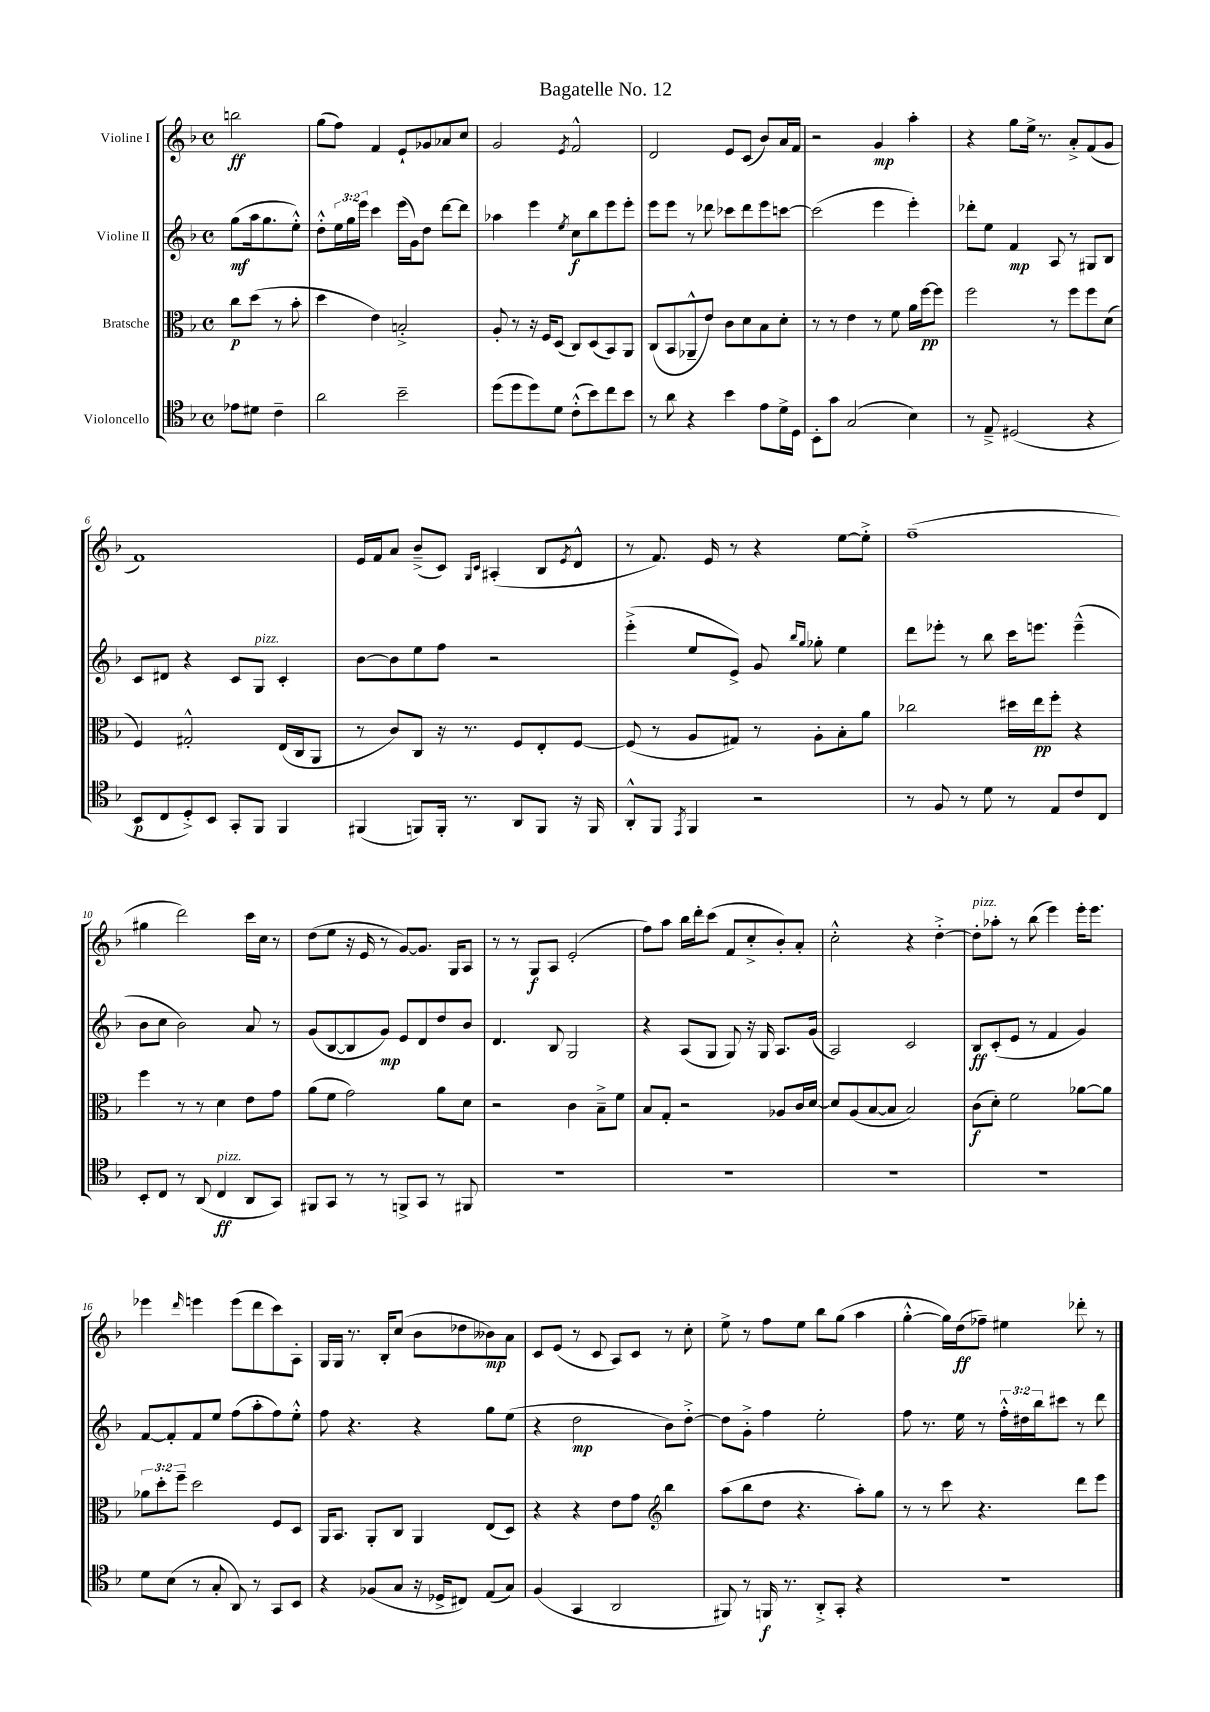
\header { title = "Bagatelle No. 12" }
<<
\new StaffGroup <<
\new Staff = "s0" \with { instrumentName = "Violine I" } {
    \clef treble \key f \major \defaultTimeSignature \time 4/4 \partial 2
    b''2\ff |
    g''8( f''8) f'4 e'8-! ges'8 aes'8 c''8 |
    g'2 \acciaccatura { e'8 } f'2-^ |
    d'2 e'8 c'8( bes'8) a'16 f'16 |
    r2 g'4\mp a''4-. |
    r4 g''8 e''16-> r8. a'8-.-> f'8( g'8 |
    f'1) |
    e'16 f'16 a'8 bes'8--->( c'8) \grace { g16 c'16 } ais4-.( bes8 \acciaccatura { e'8 } d'8-^ |
    r8 f'8.) e'16 r8 r4 e''8~ e''8-.-> |
    f''1--( |
    gis''4 d'''2) c'''16 c''16 r8 |
    d''8( e''8 r16 e'16 r8 g'8~) g'8. g16 a8 |
    r8 r8 g8\f a8 e'2-.( |
    f''8) a''8 bes''16 d'''16-. c'''8( f'8 c''8-.-> bes'8-.) a'8-. |
    c''2-.-^ r4 d''4~-.-> |
    d''8-.^\markup { \italic "pizz." } aes''8-. r8 bes''8( e'''4) e'''16-. e'''8. |
    ees'''4 \grace { d'''16 } e'''4 e'''8( d'''8 c'''8) a8-. |
    g16 g16 r8. bes16-. c''8( bes'8 des''8 beses'8\mp) a'8 |
    c'8 e'8( r8 c'8 a8) c'8 r8 c''8-. |
    e''8-> r8 f''8 e''8 bes''8 g''8( a''4 |
    g''4~-.-^ g''16) d''16\ff( fes''8--) eis''4 des'''8-. r8 \bar "|." |
}
\new Staff = "s1" \with { instrumentName = "Violine II" } {
    \clef treble \key f \major \defaultTimeSignature \time 4/4 \override Staff.TupletNumber.text = #tuplet-number::calc-fraction-text \partial 2
    g''8\mf( a''16 g''8. e''8-.-^) |
    d''8-.-^ \tuplet 3/2 { e''16 g''16 e'''16 } c'''4 e'''16( g'16) d''8 d'''8~ d'''8 |
    aes''4 e'''4 \acciaccatura { e''8 } c''8\f bes''8 e'''8 e'''8-. |
    e'''8 e'''8 r8 des'''8 ces'''8 des'''8 e'''8 c'''8~ |
    c'''2( e'''4 e'''4-.) |
    des'''8-. e''8 f'4\mp a8 r8 gis8 bes8 |
    c'8 dis'8 r4 c'8 g8^\markup { \italic "pizz." } c'4-. |
    bes'8~ bes'8 e''8 f''8 r2 |
    e'''4-.->( e''8 e'8->) g'8 \grace { bes''16 g''16 } ges''8-. e''4 |
    d'''8 ees'''8-. r8 bes''8 c'''16 e'''8. e'''4---^( |
    bes'8 c''8 bes'2) a'8 r8 |
    g'8( bes8~ bes8 g'8\mp) e'8 d'8 d''8 bes'8 |
    d'4. bes8 g2 |
    r4 a8( g8 g8) r16 g16 a8. g'16( |
    a2) c'2 |
    bes8\ff c'8-.( e'8 r8 f'4 g'4) |
    f'8~ f'8-. f'8 e''8 f''8( a''8-. f''8) e''8-.-^ |
    f''8 r4. r4 g''8 e''8( |
    r4 d''2\mp bes'8) d''8~-.-> |
    d''8 g'8-.-> f''4 e''2-. |
    f''8 r8. e''16 r8 \tuplet 3/2 { f''16-.-^ dis''16 bes''16 } cis'''8 r8 d'''8 \bar "|." |
}
\new Staff = "s2" \with { instrumentName = "Bratsche" } {
    \clef alto \key f \major \defaultTimeSignature \time 4/4 \override Staff.TupletNumber.text = #tuplet-number::calc-fraction-text \partial 2
    c''8\p d''8( r8 bes'8-. |
    d''4 e'4) b2-.-> |
    a8-. r8 r16 f16 d8( c8) d8( bes,8) a,8 |
    c8( bes,8 aes,8---^ e'8) c'8 d'8 bes8 d'8-. |
    r8 r8 e'4 r8 f'8 a'16 f''16~\pp f''8 |
    f''2 r8 f''8 f''8 d'8( |
    f4) gis2-.-^ e16( c16 a,8 |
    r8 c'8) c8 r16 r8. f8 e8-. f8~ |
    f8( r8 a8 gis8) r8 a8-. bes8-. a'8 |
    ces''2 dis''16 e''16\pp f''8-. r4 |
    f''4 r8 r8 d'4 e'8 g'8 |
    a'8( f'8 g'2) a'8 d'8 |
    r2 c'4 bes8---> f'8 |
    bes8 g8-. r2 aes8 c'16 d'16~ |
    d'8 a8( bes8~ bes8 bes2) |
    c'8\f( d'8-.) f'2 aes'8~ aes'8 |
    \tuplet 3/2 { aes'8 d''8-. f''8-- } d''2 f8 d8 |
    a,16 bes,8. a,8-. c8 a,4 e8( d8) |
    r4 r4 e'8 g'8 \clef treble bes''4 |
    a''8( bes''8 d''8 r4. a''8-.) g''8 |
    r8 r8 c'''8 r4. d'''8 e'''8 \bar "|." |
}
\new Staff = "s3" \with { instrumentName = "Violoncello" } {
    \clef tenor \key f \major \defaultTimeSignature \time 4/4 \partial 2
    ees'8 dis'8 c'4-- |
    a'2 bes'2-- |
    d''8( d''8 d''8) d'8 c'8-.-^( bes'8) c''8 bes'8 |
    r8 a'8 r4 bes'4 e'8 d'16-> d16 |
    bes,8-. g'8 g2( bes4) |
    r8 e8---> dis2( r4 |
    bes,8\p c8 d8-.->) bes,8 g,8-. f,8 f,4 |
    fis,4( f,8) f,16-. r8. a,8 f,8 r16 f,16 |
    a,8-.-^ f,8 \acciaccatura { e,8 } f,4 r2 |
    r8 f8 r8 d'8 r8 e8 c'8 c8 |
    bes,8-. c8 r8 a,8( c4\ff^\markup { \italic "pizz." } a,8 g,8) |
    fis,8 g,8 r8 r8 f,8-> g,8 r8 fis,8 |
    R1 |
    R1 |
    R1 |
    R1 |
    d'8 bes8( r8 g8-. a,8) r8 g,8 bes,8 |
    r4 fes8( g8 r16 des16-> cis8) e8( g8) |
    f4( g,4 a,2 |
    fis,8) r8 f,16\f r8. a,8-.-> g,8-. r4 |
    R1 \bar "|." |
}
>>
>>
